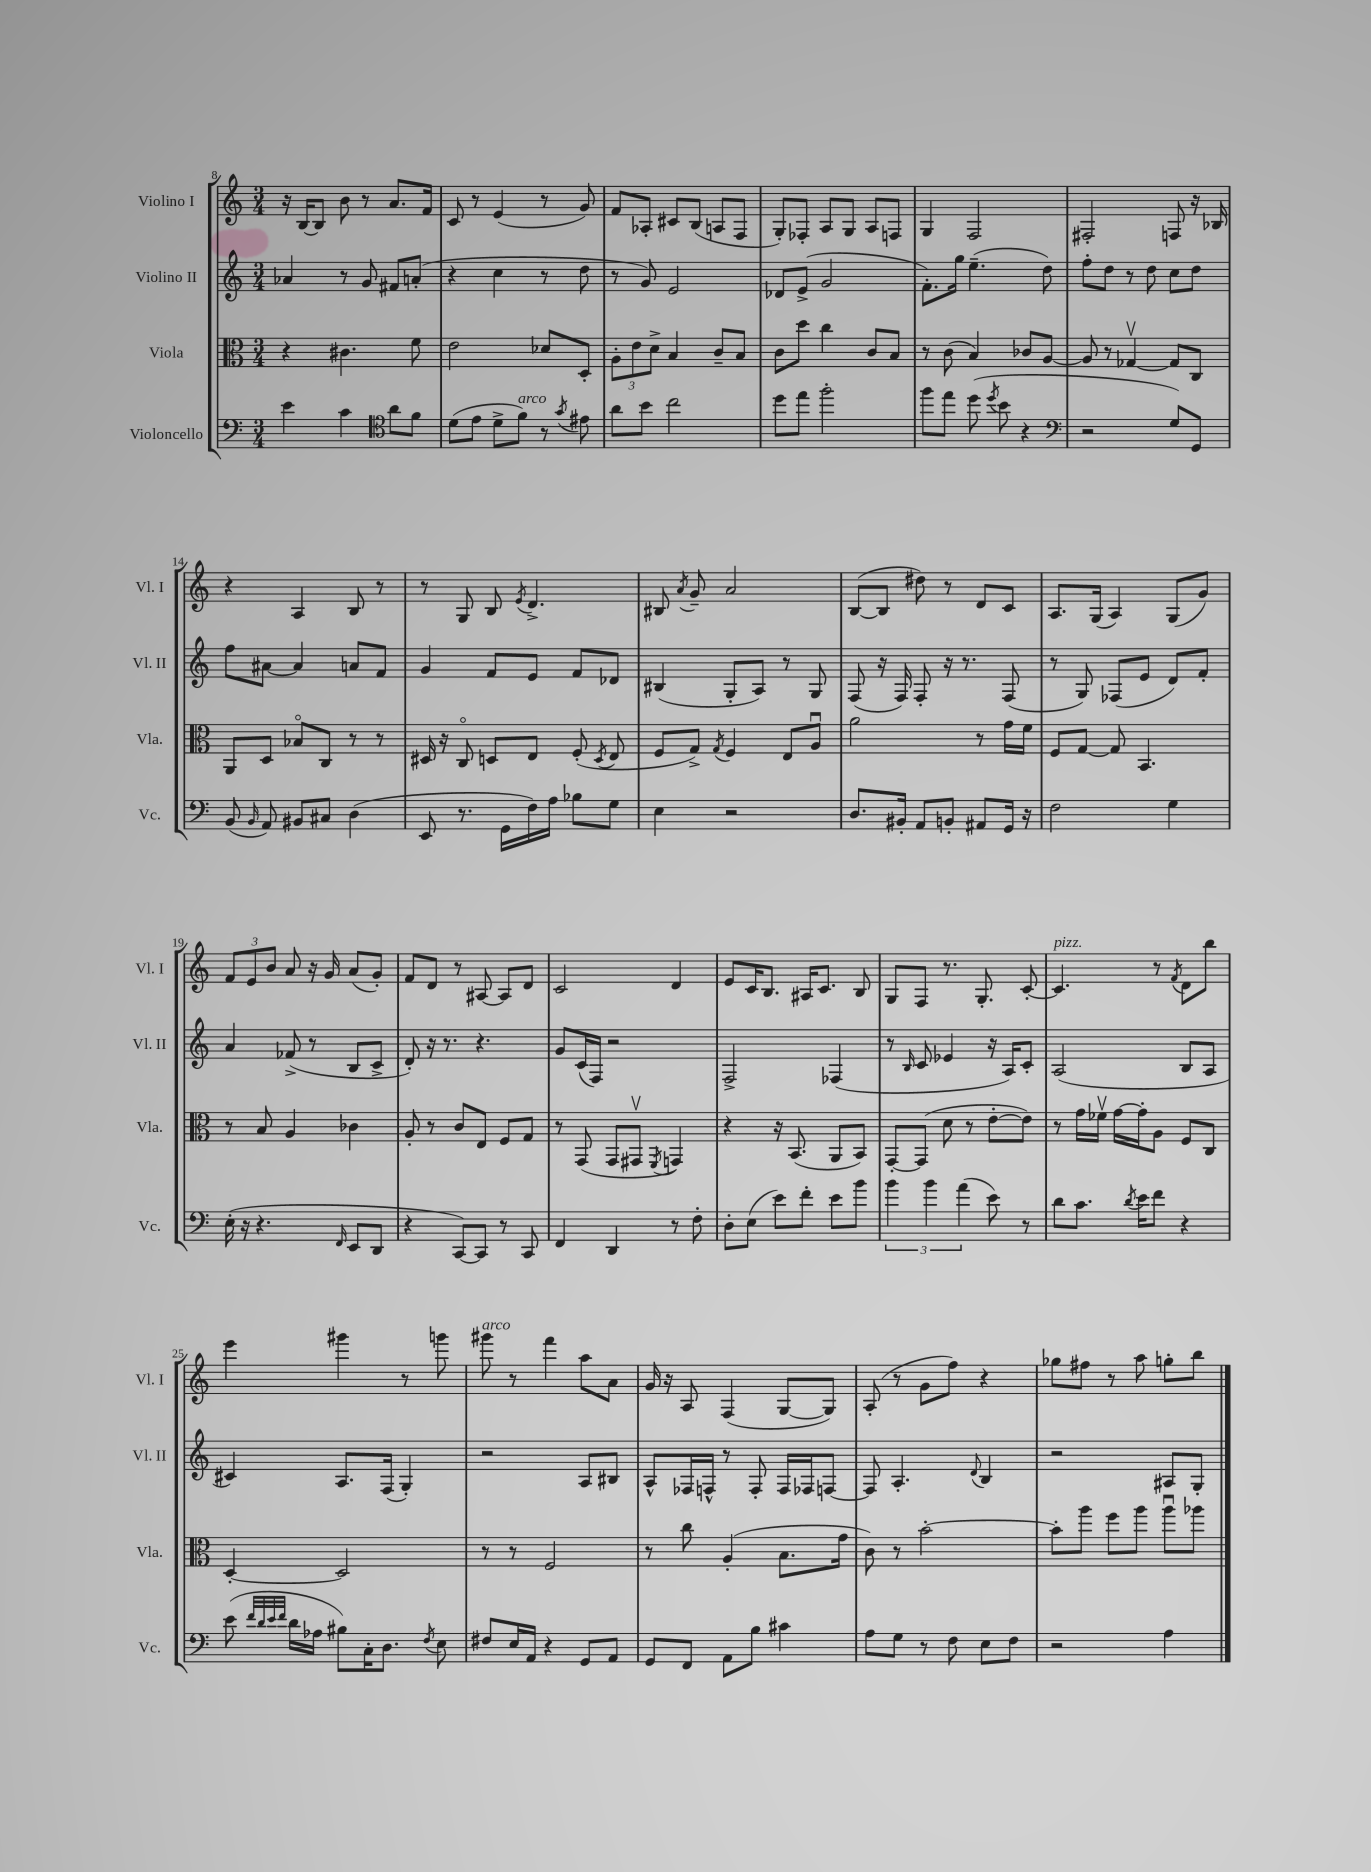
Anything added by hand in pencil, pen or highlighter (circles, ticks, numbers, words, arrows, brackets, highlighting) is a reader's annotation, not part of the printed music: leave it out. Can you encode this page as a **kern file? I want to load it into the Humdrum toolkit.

**kern	**kern	**kern	**kern
*part4	*part3	*part2	*part1
*staff4	*staff3	*staff2	*staff1
*I"Violoncello	*I"Viola	*I"Violino II	*I"Violino I
*I'Vc.	*I'Vla.	*I'Vl. II	*I'Vl. I
*clefF4	*clefC3	*clefG2	*clefG2
*k[]	*k[]	*k[]	*k[]
*M3/4	*M3/4	*M3/4	*M3/4
=8	=8	=8	=8
4e\	4r	4a-X/	16r
.	.	.	[16B/KL
.	.	.	8B/J]
4c\	4.c#X\	8r	8b\
.	.	8g/	8r
*clefC4	*	*	*
8a\L	.	8f#X/L	8.a/L
8f\J	8f\	(8an'/J	.
.	.	.	16f/Jk
=9	=9	=9	=9
(8d\L	2e\	4r	8c/
8e\J	.	.	8r
8d^\L	.	4cc\	(4e/
!LO:TX:a:i:t=arco	!	!	!
8f\J)	.	.	.
8r	8d-X/L	8r	8r
8qg/	.	.	.
8e#X\	8D'/J	8dd\	8g/)
=10	=10	=10	=10
8a\L	12A'\L	8r	8f/L
.	12e\	.	.
8b\J	.	8g/)	8A-X'/J
.	12d^\J	.	.
2cc\	4B/	2e/	8c#X/L
.	.	.	(8B/J
.	8c~/L	.	8An/L
.	8B/J	.	8F/J
=11	=11	=11	=11
8dd\L	8c\L	8d-X/L	8G'/L)
8ee\J	8dd\J	(8e^/J	8F-X'/J
2ff'\	4cc\	2g/	8A/L
.	.	.	8G/J
.	8c/L	.	8A/L
.	8B/J	.	8Fn/J
=12	=12	=12	=12
8ff\L	8r	8.f'\L)	4G/
8ee\J	(8c\	.	.
.	.	16gg\Jk	.
(8dd\	4B/)	(4.ee~\	2F/
8qdd/	.	.	.
8b\	.	.	.
4r	8c-X/L	.	.
.	[8A/J	8dd\)	.
=13	=13	=13	=13
*clefF4	*	*	*
2r	8A/]	8ff'\L	2F#X'/
.	8r	8dd\J	.
.	[4G-Xv/	8r	.
.	.	8dd\	.
8G/L)	8G-/L]	8cc\L	8Fn/
8GG/J	8C/J	8dd\J	16r
.	.	.	16B-X/
!!LO:LB:g=z
=14	=14	=14	=14
(8BB/	8AA/L	8ff\L	4r
16qqBB/	.	.	.
8AA/)	8D/J	[8a#X\J	.
8BB#X/L	8B-X/L	4a#/]	4A/
8C#X/J	8C/J	.	.
(4D\	8r	8an/L	8B/
.	8r	8f/J	8r
=15	=15	=15	=15
8EE/	16D#X/	4g/	8r
.	16r	.	.
8.r	8C/	.	8G/
.	8Dn/L	8f/L	8B/
16GG\LL	.	.	.
.	.	.	8qe/
16F\)	8E/J	8e/J	4.d^/
16A\JJ	.	.	.
8B-X\L	(8F'/	8f/L	.
.	8qD/	.	.
8G\J	8E/	8d-X/J	.
=16	=16	=16	=16
4E\	8F/L	(4B#X/	8B#X/
.	.	.	8qa/
.	8G^/J)	.	8g~/
.	8qG/	.	.
2r	4F/	8G'/L	2a/
.	.	8A/J)	.
.	8E/L	8r	.
.	8Au/J	8G/	.
=17	=17	=17	=17
8.D/L	2a\	(8F/	([8B/L
.	.	16r	8B/J]
16BB#X'/Jk	.	16F/)	.
8AA/L	.	8F'/	8dd#X\)
8BBn'/J	.	16r	8r
.	.	8.r	.
8AA#X/L	8r	.	8d/L
16GG/Jk	16g\LL	(8F/	8c/J
16r	16f\JJ	.	.
=18	=18	=18	=18
2F\	8F/L	8r	8.A/L
.	[8G/J	8G/)	.
.	.	.	(16G/Jk
.	8G/]	(8F-X/L	4A/)
.	4.BB/	8e/J	.
4G\	.	8d/L)	(8G/L
.	.	8f'/J	8g/J)
!!LO:LB:g=z
=19	=19	=19	=19
(16E'\	8r	4a/	12f/L
16r	.	.	.
.	.	.	12e/
4.r	8B/	.	.
.	.	.	12b/J
.	4A/	(8f-X^/	8a/
.	.	8r	16r
.	.	.	16g/
16qqFF/	.	.	.
8EE/L	4c-X\	8B/L	(8a/L
8DD/J	.	8c^/J	8g'/J)
=20	=20	=20	=20
4r	8A'/	8d'/)	8f/L
.	8r	16r	8d/J
.	.	8.r	.
[8CC/L)	8c/L	.	8r
8CC/J]	8E/J	4.r	[8A#X/
8r	8F/L	.	8A#/L]
8CC/	8G/J	.	8d/J
=21	=21	=21	=21
4FF/	8r	8g/L	2c/
.	(8GG/	(16c/L	.
.	.	16F/JJ)	.
4DD/	8GG/L	2r	.
.	8GG#Xv/J	.	.
.	8qFF/	.	.
8r	4GGn/)	.	4d/
8F'\	.	.	.
=22	=22	=22	=22
8D'\L	4r	2F^/	8e/L
(8E\J	.	.	16c/K
.	.	.	8.B/J
8e\L)	16r	.	.
.	(8.BB/	.	.
8f'\J	.	.	16A#X/KL
.	.	.	8.c/J
8e\L	8AA/L	(4F-X/	.
8b\J	8BB/J)	.	8B/
=23	=23	=23	=23
6b\	[8GG'/L	8r	8G/L
.	.	16qqB/	.
.	(8GG/J]	8c/	8F/J
6b\	.	.	.
.	8d\	4e-X/	8.r
(6a\	.	.	.
.	8r	.	.
.	.	.	8.G'/
8e\)	[8e'\L	16r	.
.	.	16A/KL)	.
8r	8e\J])	8c'/J	[8c'/
=24	=24	=24	=24
!	!	!	!LO:TX:a:i:t=pizz.
8d\L	8r	(2A/	4.c/]
8.c\J	16g\LL	.	.
.	16f-Xv\JJ	.	.
.	[16g\LL	.	.
8qd/	.	.	.
16e\KL	16g'\J]	.	.
8f\J	8A\J	.	8r
.	.	.	8qf/
4r	8F/L	8B/L	8d\L
.	8C/J	8A/J	8bb\J
!!LO:LB:g=z
=25	=25	=25	=25
(8e\	[4D'/	4c#X/)	4eee\
32qqf/LLL	.	.	.
32qqd/	.	.	.
32qqe/	.	.	.
32qqf/JJJ	.	.	.
16d\LL	.	.	.
16A-X\JJ	.	.	.
8B#X\L)	2D/]	8.A/L	4ggg#X\
16C'\K	.	.	.
8.D\J	.	(16F/Jk	.
.	.	4G'/)	8r
8qF/	.	.	.
8E\	.	.	8gggn\
=26	=26	=26	=26
!	!	!	!LO:TX:a:i:t=arco
8F#X/L	8r	2r	8ggg#X\
16E/L	8r	.	8r
16AA/JJ	.	.	.
4r	2F/	.	4fff\
8GG/L	.	8A/L	8aa\L
8AA/J	.	8B#X/J	8a\J
=27	=27	=27	=27
8GG/L	8r	8A^^/L	16g/
.	.	.	16r
8FF/J	8cc\	16F-X/L	8A/
.	.	16Fn^^/JJ	.
8AA\L	(4A'/	8r	(4F/
8B\J	.	8F'/	.
4c#X\	8.B\L	16F/LL	[8G/L
.	.	16F-X/J	.
.	.	[8Fn/J	8G/J])
.	16g\Jk	.	.
=28	=28	=28	=28
8A\L	8c\)	8F/]	(8A'/
8G\J	8r	4.A'/	8r
8r	[2b'\	.	8g\L
8F\	.	.	8ff\J)
.	.	8qqd/	.
8E\L	.	4B/	4r
8F\J	.	.	.
=29	=29	=29	=29
2r	8b'\L]	2r	8gg-X\L
.	8aa\J	.	8ff#X\J
.	8ff\L	.	8r
.	8aa\J	.	8aa\
4A\	8aau\L	8A#X/L	8ggn'\L
.	8aa-X\J	8G'/J	8bb\J
==	==	==	==
*-	*-	*-	*-
